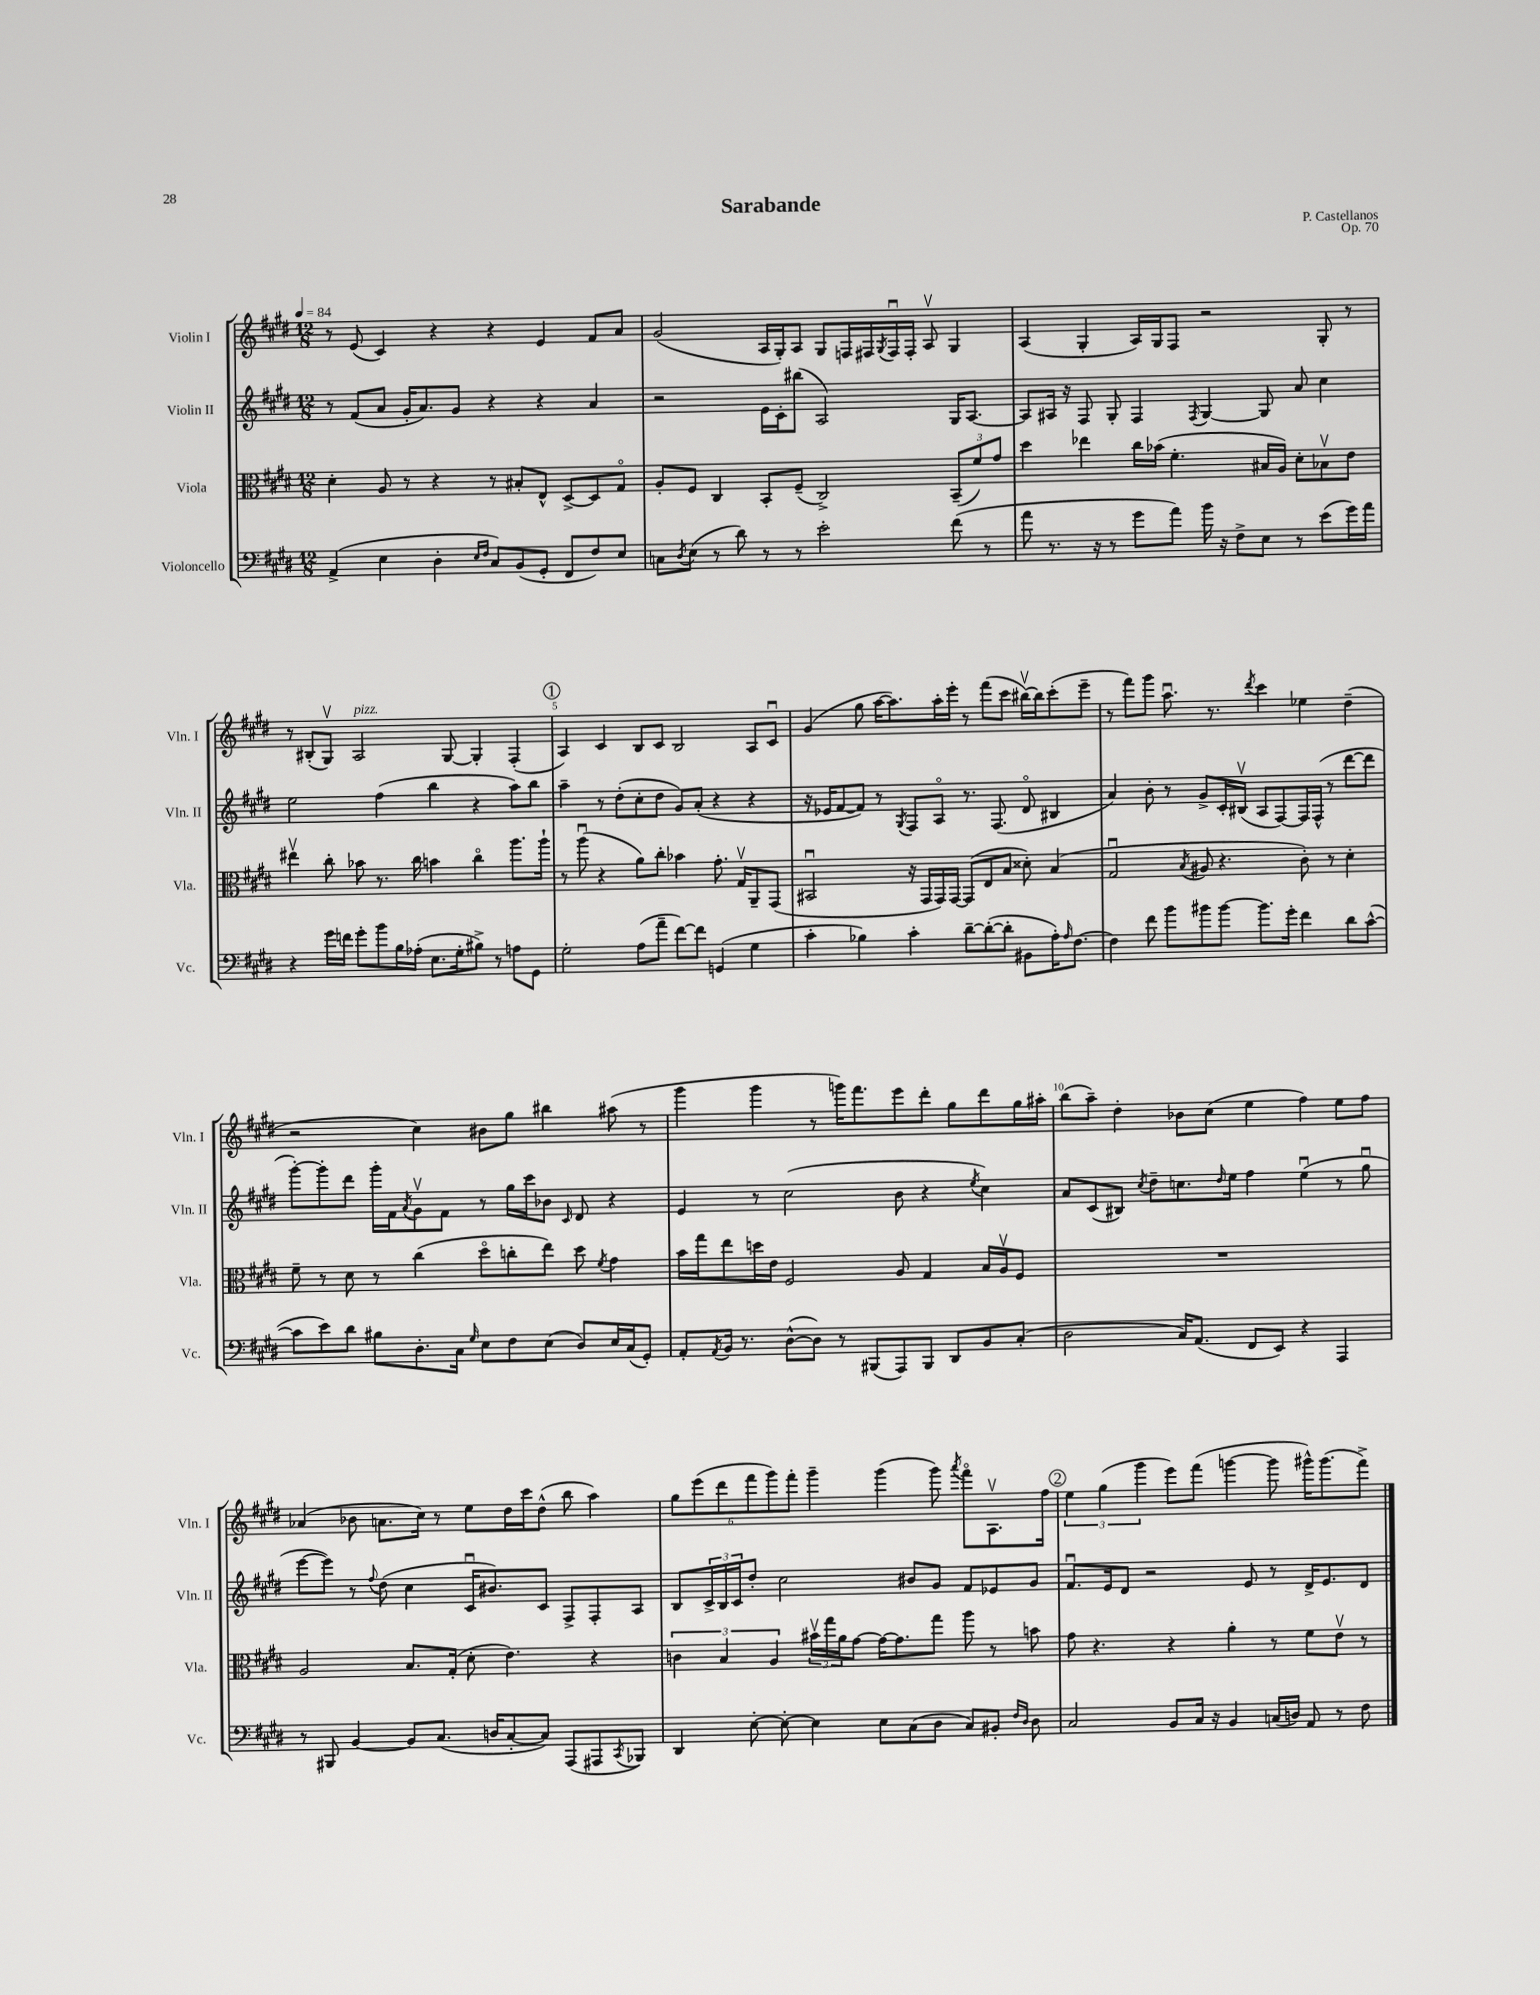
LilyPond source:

\header { title = "Sarabande" composer = "P. Castellanos" opus = "Op. 70" }
<<
\new StaffGroup <<
\new Staff = "s0" \with { instrumentName = "Violin I" shortInstrumentName = "Vln. I" } {
    \clef treble \key e \major \numericTimeSignature \time 12/8 \tempo 4 = 84
    r8 e'8( cis'4) r4 r4 e'4 fis'8 a'8 |
    gis'2( a16 gis16-.) a8 gis8 f16 fis16 \acciaccatura { gis8 } fis16\downbow fis16-. a8\upbow gis4 |
    a4( gis4-. a16) gis16 fis8 r2 gis8-. r8 |
    r8 bis8-.( gis8\upbow) a2^\markup { \italic "pizz." } gis8~ gis4-. fis4-.( |
    \mark \markup { \circle "1" } a4) cis'4 b8 cis'8 b2 a8 cis'8\downbow |
    gis'4( gis''8 a''16~ a''8.) a''16-. e'''16-. r8 fis'''8( cis'''8 bis''16~\upbow) bis''16 cis'''8-.( e'''8-- |
    r8 fis'''8) gis'''8 a''8.\downbow r8. \acciaccatura { dis'''8 } cis'''4 ees''4 dis''4--( |
    r2 cis''4) bis'8 gis''8 bis''4 ais''8( r8 |
    gis'''4 gis'''4 r8 g'''16) fis'''8. e'''8 dis'''8-. gis''8 dis'''8 gis''16 ais''16-. |
    b''8( a''8--) dis''4-. bes'8 cis''8( e''4 fis''4) e''8 fis''8 |
    aes'4( bes'8 a'8. cis''16) r8 e''8 dis''16 cis'''16 dis''8-^( b''8 a''4) |
    \tuplet 6/4 { gis''8 e'''8( dis'''8 fis'''8 gis'''8) fis'''8-. } gis'''4-- gis'''4( gis'''8) \acciaccatura { a'''8 } fis'''8\flageolet a8.\upbow fis''16 |
    \mark \markup { \circle "2" } \tuplet 3/2 { e''4 gis''4( gis'''4 } e'''8) fis'''8( g'''4~ g'''8 gis'''16-^) gis'''8.( fis'''8->) \bar "|." |
}
\new Staff = "s1" \with { instrumentName = "Violin II" shortInstrumentName = "Vln. II" } {
    \clef treble \key e \major \numericTimeSignature \time 12/8
    r8 fis'8( a'8 gis'16-. a'8.) gis'8 r4 r4 a'4 |
    r2 e'16 cis'16-. bis''8( a2) gis16 a8.~ |
    a8 ais16 r16 fis8 gis8-. fis4 \acciaccatura { fis8 } gis4~ gis8 a'8 cis''4 |
    e''2 fis''4( b''4 r4 a''8) b''8 |
    \mark \markup { \circle "1" } a''4-- r8 dis''8-.( cis''8-. dis''8 gis'8) a'8-.( r4 r4 |
    r16 ees'16 fis'8~ fis'8) r8 \acciaccatura { gis8 } fis8 a8\flageolet r8. fis8.( dis'8\flageolet bis4 |
    a'4) b'8-. r8 gis'8-> cis'16-. bis16\upbow( a8 fis8~) fis16 fis16-^( r8 dis'''8~ dis'''8 |
    gis'''8~-.) gis'''8-. dis'''8 gis'''16-. fis'16 \acciaccatura { a'8 } gis'8\upbow fis'8 r8 gis''16 cis'''16 bes'8 \grace { cis'16 } dis'8 r4 |
    e'4 r8 cis''2( b'8 r4 \acciaccatura { e''8 } cis''4) |
    a'8 cis'8( bis8) \acciaccatura { cis''8 } dis''8-- c''8. \grace { dis''16 } e''16 fis''4 e''4\downbow( r8 gis''8\downbow |
    e'''8~ e'''8) r8 \appoggiatura { fis''8 } dis''8( cis''4 cis'16\downbow bis'8.) cis'8 fis8-> fis8-. a8 |
    b8 \tuplet 3/2 { cis'16-> b16 cis'16 } dis''8-. cis''2 bis'8 gis'8 fis'8 ees'8 gis'8 |
    \mark \markup { \circle "2" } fis'8.\downbow e'16 dis'8 r2 e'8 r8 dis'16-> e'8. dis'8 \bar "|." |
}
\new Staff = "s2" \with { instrumentName = "Viola" shortInstrumentName = "Vla." } {
    \clef alto \key e \major \numericTimeSignature \time 12/8
    dis'4-. a8 r8 r4 r8 bis8-. e8-^ dis8~-> dis8 gis8\flageolet |
    a8-. fis8 cis4 b,8-. fis8--( cis2->) \tuplet 3/2 { b,8--( fis'8) gis'8 } |
    dis''4 ees''4 cis''16 bes'16( fis'4.-. bis16 a16) dis'8-. bes8\upbow e'8 |
    eis''4\upbow cis''8-. bes'8 r8. cis''16 b'4 cis''4\flageolet a''8. a''16-! |
    \mark \markup { \circle "1" } r8 a''8\downbow( r4 a'8) cis''8-. bes'4 gis'8.-. gis16\upbow a,8-- gis,8( |
    bis,2\downbow r16 gis,16 gis,16) gis,16~ gis,8( e8 b8 disis'8-.) b4( |
    gis2\downbow \acciaccatura { b8 } ais8 r4. cis'8-.) r8 dis'4-. |
    fis'8-- r8 dis'8 r8 cis''4( dis''8\flageolet c''8-. e''8) dis''8 \acciaccatura { fis'8 } gis'4 |
    b'16 gis''16 e''8 d''16 e'16 fis2 a8 gis4 b16 a16\upbow fis8 |
    R1. |
    a2 b8. gis16-.( dis'8-. e'4.) r4 |
    \tuplet 3/2 { c'4 b4 a4 } \tuplet 3/2 { bis'16\upbow gis''16 a'16 } gis'8~ gis'16~ gis'8. gis''8 a''8 r8 b'8 |
    \mark \markup { \circle "2" } gis'8 r4. r4 a'4-. r8 fis'8 e'8\upbow r8 \bar "|." |
}
\new Staff = "s3" \with { instrumentName = "Violoncello" shortInstrumentName = "Vc." } {
    \clef bass \key e \major \numericTimeSignature \time 12/8
    a,4->( e4 dis4-. \grace { e16 fis16 } cis8) b,8( gis,8-. fis,8 fis8) e8 |
    c8 \acciaccatura { dis8 } e8( r8 dis'8) r8 r8 e'2-. fis'8( r8 |
    a'8 r8. r16 r8 gis'8 a'8) b'16 r16 fis8-> e8 r8 e'8( gis'16) a'16 |
    r4 gis'16 f'16 gis'8-. b'8 b16 aes16-.( e8. gis16-. bis8->) r8 a8 gis,8 |
    \mark \markup { \circle "1" } gis2-. a8( a'8-- fis'8~) fis'8 g,4( gis4 |
    cis'4-. bes4) cis'4-. dis'8~-- dis'8~-.( dis'8-. bis,8 a16-.) \grace { a16 } fis8.~ |
    fis4 fis'8 b'8 bis'8 bis'8~ bis'8. gis'16-. fis'4 dis'8 cis'8~-^( |
    cis'8 e'8) dis'8 bis8 dis8.-. cis16 \grace { gis16 } e8 fis8 e8( dis8) e16 cis16( gis,8-.) |
    a,8-. \acciaccatura { a,8 } b,16 r8. dis8~-^( dis8) r8 bis,,8( a,,8) bis,,8 dis,8 b,8 cis8-.( |
    dis2 cis16) a,8.( fis,8 e,8) r4 a,,4 |
    r8 bis,,8 b,4~ b,8 cis8.( d16 cis8~-. cis8) a,,8( ais,,8 \acciaccatura { cis,8 } bes,,8) |
    dis,4 e8~-. e8~-. e4 e8 cis8( dis8 cis8) bis,8-. \grace { fis16 dis16 } dis8 |
    \mark \markup { \circle "2" } cis2 b,8 cis16 r16 b,4 c16( d16) a,8 r8 fis8 \bar "|." |
}
>>
>>
\layout { \context { \Score \override BarNumber.break-visibility = ##(#f #t #t) barNumberVisibility = #(every-nth-bar-number-visible 5) } }
